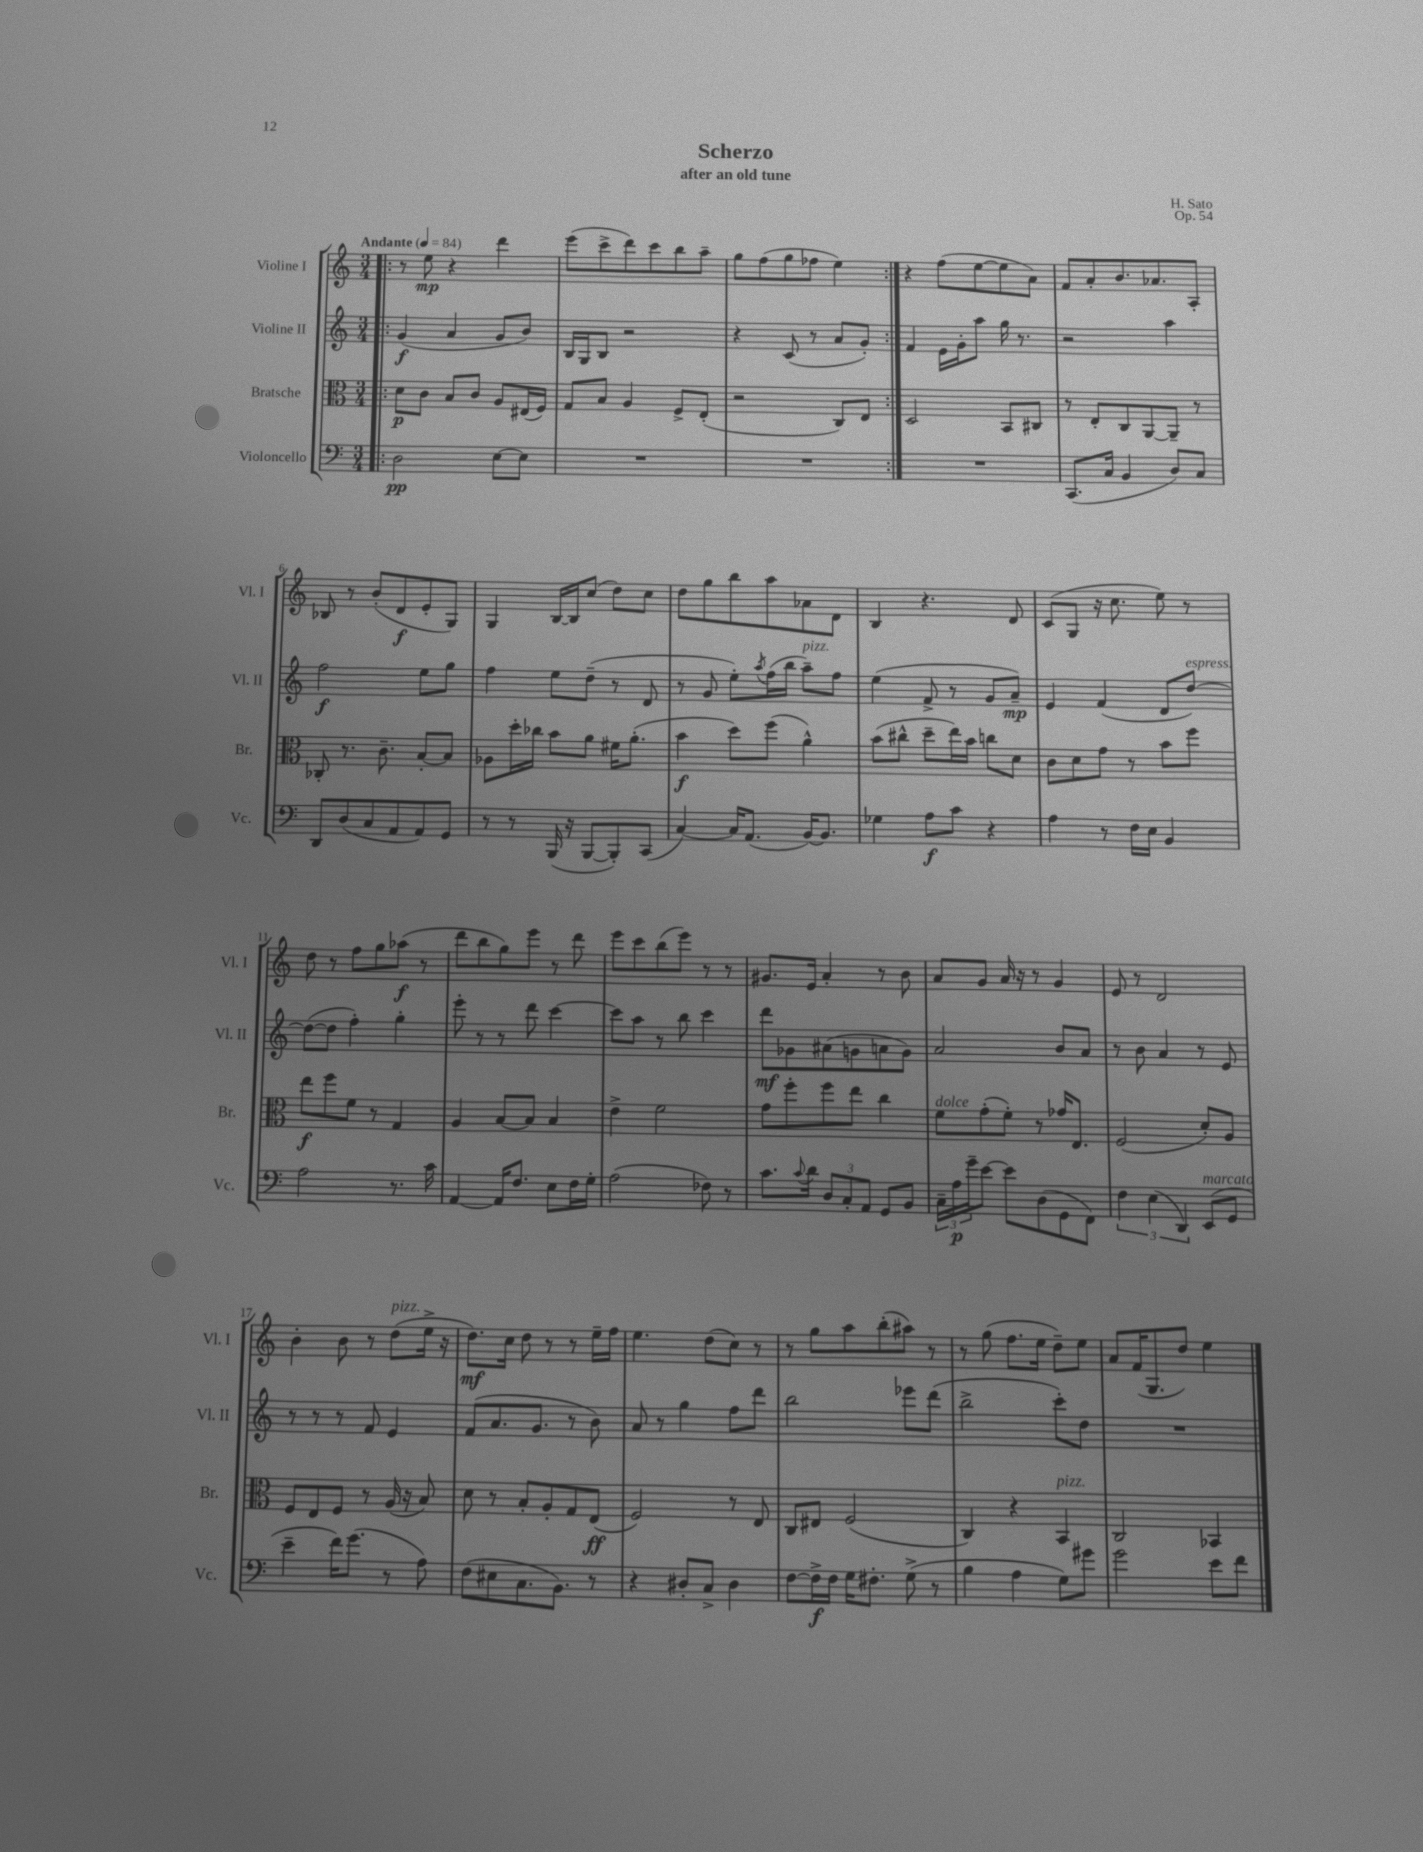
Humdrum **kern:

**kern	**dynam	**kern	**dynam	**kern	**dynam	**kern	**dynam
*part4	*part4	*part3	*part3	*part2	*part2	*part1	*part1
*staff4	*staff4	*staff3	*staff3	*staff2	*staff2	*staff1	*staff1
*I"Violoncello	*	*I"Bratsche	*	*I"Violine II	*	*I"Violine I	*
*I'Vc.	*	*I'Br.	*	*I'Vl. II	*	*I'Vl. I	*
*clefF4	*	*clefC3	*	*clefG2	*	*clefG2	*
*k[]	*	*k[]	*	*k[]	*	*k[]	*
*M3/4	*	*M3/4	*	*M3/4	*	*M3/4	*
*MM84	*	*MM84	*	*MM84	*	*MM84	*
=1!|:	=1!|:	=1!|:	=1!|:	=1!|:	=1!|:	=1!|:	=1!|:
!	!	!	!	!	!	!LO:TX:a:B:t=Andante	!
2D\	pp	8d\L	p	(4g/	f	8r	.
.	.	8c\J	.	.	.	8ee\	mp
.	.	8B/L	.	4a/	.	4r	.
.	.	8c/J	.	.	.	.	.
[8E\L	.	8A/L	.	8g/L	.	4ddd\	.
8E\J]	.	(16E#X/L	.	8b/J)	.	.	.
.	.	16F/JJ)	.	.	.	.	.
=2	=2	=2	=2	=2	=2	=2	=2
2.r	.	8G/L	.	16B/LL	.	(8eee\L	.
.	.	.	.	16G/J	.	.	.
.	.	8B/J	.	8B/J	.	8ccc^\	.
.	.	4A/	.	2r	.	8ddd\)	.
.	.	.	.	.	.	8ccc\	.
.	.	8F^/L	.	.	.	8bb\	.
.	.	(8E'/J	.	.	.	8aa~\J	.
=3	=3	=3	=3	=3	=3	=3	=3
2.r	.	2r	.	4r	.	8gg\L	.
.	.	.	.	.	.	(8ff\	.
.	.	.	.	(8c/	.	8gg\	.
.	.	.	.	8r	.	8ff-X\J	.
.	.	8C/L)	.	8a/L	.	4ee\)	.
.	.	8E/J	.	8g'/J)	.	.	.
=4:|!	=4:|!	=4:|!	=4:|!	=4:|!	=4:|!	=4:|!	=4:|!
2.r	.	2D/	.	4f/	.	4r	.
.	.	.	.	16e\LL	.	(8ff\L	.
.	.	.	.	16g'\J	.	.	.
.	.	.	.	8aa\J	.	[8ee\	.
.	.	8BB/L	.	16gg\	.	8ee\]	.
.	.	.	.	8.r	.	.	.
.	.	8C#X/J	.	.	.	8a\J)	.
=5	=5	=5	=5	=5	=5	=5	=5
(8.CC/L	.	8r	.	2r	.	8f/L	.
.	.	8E'/L	.	.	.	8a'/	.
16C/Jk	.	.	.	.	.	.	.
4BB/	.	8C/	.	.	.	8.b/	.
.	.	[8AA/	.	.	.	.	.
.	.	.	.	.	.	8.a-X/	.
8D/L)	.	8AA~/J]	.	4aa\	.	.	.
8C/J	.	8r	.	.	.	8A'/J	.
!!LO:LB:g=z
=6	=6	=6	=6	=6	=6	=6	=6
8DD/L	.	8C-X'/	.	2ff\	f	8B-X/	.
(8D/	.	8.r	.	.	.	8r	.
8C/	.	.	.	.	.	(8b'/L	.
.	.	8.c~\	.	.	.	.	.
8AA/	.	.	.	.	.	8d/	f
8AA/)	.	[8B'/L	.	8ee\L	.	8e'/	.
8GG/J	.	8B/J]	.	8gg\J	.	8G/J)	.
=7	=7	=7	=7	=7	=7	=7	=7
8r	.	8A-X\L	.	4ff\	.	4G/	.
8r	.	16dd'\L	.	.	.	.	.
.	.	16cc-X\JJ	.	.	.	.	.
(16BBB/	.	8b\L	.	8ee\L	.	[16B/LL	.
16r	.	.	.	.	.	16B/J]	.
[8BBB/L	.	8a\J	.	(8dd~\J	.	(8cc/J	.
8BBB'/])	.	16f#X\KL	.	8r	.	8dd\L)	.
.	.	(8.a'\J	.	.	.	.	.
(8CC/J	.	.	.	8d/	.	8cc\J	.
=8	=8	=8	=8	=8	=8	=8	=8
[4C/)	.	4b\	f	8r	.	8dd\L	.
.	.	.	.	8g/	.	8gg\	.
16C/KL]	.	8dd\L)	.	8ee'\L)	.	8bb\	.
(8.AA/J	.	.	.	.	.	.	.
.	.	.	.	8qaa/	.	.	.
.	.	(8ff\J	.	(16ff\L	.	8aa\	.
.	.	.	.	16bb\JJ	.	.	.
!	!	!	!	!LO:TX:a:i:t=pizz.	!	!	!
[16BB/KL)	.	4a^^\)	.	8aa~\L)	.	8a-X\	.
8.BB/J]	.	.	.	.	.	.	.
.	.	.	.	8ff\J	.	8d\J	.
=9	=9	=9	=9	=9	=9	=9	=9
4G-X\	.	(8b\L	.	(4ee\	.	4B/	.
.	.	8cc#X^^\J	.	.	.	.	.
8A\L	f	8dd~\L	.	8f^/	.	4.r	.
8c\J	.	16ee\L)	.	8r	.	.	.
.	.	16b\JJ	.	.	.	.	.
4r	.	8ccn\L	.	8g/L	.	.	.
.	.	8d\J	.	8a~/J)	mp	8d/	.
=10	=10	=10	=10	=10	=10	=10	=10
4A\	.	8c\L	.	4e/	.	(8c/L	.
.	.	8d\	.	.	.	8G/J	.
8r	.	8g\J	.	(4f/	.	16r	.
.	.	.	.	.	.	8.cc\	.
16F\LL	.	8r	.	.	.	.	.
16E\JJ	.	.	.	.	.	.	.
4BB/	.	8b\L	.	8d/L	.	8ee\)	.
!	!	!	!	!LO:TX:a:i:t=espress.	!	!	!
.	.	8ff\J	.	[8dd/J)	.	8r	.
!!LO:LB:g=z
=11	=11	=11	=11	=11	=11	=11	=11
2A\	.	8ee\L	f	(8dd\L_	.	8dd\	.
.	.	8ff\	.	8dd\J]	.	8r	.
.	.	8f\J	.	4ff'\)	.	8ff\L	.
.	.	8r	.	.	.	8gg\	.
8.r	.	4G/	.	4gg'\	.	(8aa-X\J	f
.	.	.	.	.	.	8r	.
16c\	.	.	.	.	.	.	.
=12	=12	=12	=12	=12	=12	=12	=12
[4AA/	.	4A/	.	8eee'\	.	8ddd\L	.
.	.	.	.	8r	.	8bb\	.
16AA/KL]	.	[8B/L	.	8r	.	8gg\)	.
8.F/J	.	.	.	.	.	.	.
.	.	8B/J]	.	8ddd\	.	8eee\J	.
8E\L	.	4B/	.	[4ccc\	.	8r	.
16F\L	.	.	.	.	.	8ddd\	.
16G'\JJ	.	.	.	.	.	.	.
=13	=13	=13	=13	=13	=13	=13	=13
(2A\	.	4e^\	.	8ccc\L]	.	8eee\L	.
.	.	.	.	8aa\J	.	8ccc\	.
.	.	2f\	.	8r	.	(8bb\	.
.	.	.	.	8bb\	.	8eee\J)	.
8F-X\)	.	.	.	4ccc\	.	8r	.
8r	.	.	.	.	.	8r	.
=14	=14	=14	=14	=14	=14	=14	=14
8.c\L	.	8g\L	.	8ddd\L	mf	8.g#X/L	.
.	.	8ff'\	.	8g-X\	.	.	.
8qqc/	.	.	.	.	.	.	.
16d\Jk	.	.	.	.	.	16e/Jk	.
12D/L	.	8ff\	.	(8a#X\	.	4a'/	.
12C'/	.	.	.	.	.	.	.
.	.	8ee\J	.	8gn\	.	.	.
12AA/J	.	.	.	.	.	.	.
8GG/L	.	4cc\	.	8an\	.	8r	.
8BB/J	.	.	.	8g\J)	.	8b\	.
=15	=15	=15	=15	=15	=15	=15	=15
!	!	!LO:TX:a:i:t=dolce	!	!	!	!	!
24C~\LL	.	8f\L	.	2a/	.	8a/L	.
24A\	p	.	.	.	.	.	.
24g~\J	.	.	.	.	.	.	.
[8e\J	.	(8g'\	.	.	.	8g/J	.
8e\L]	.	8f'\J)	.	.	.	16a/	.
.	.	.	.	.	.	16r	.
(8D\	.	8r	.	.	.	8r	.
8GG\	.	16g-X/KL	.	8b/L	.	4g/	.
.	.	8.E/J	.	.	.	.	.
8FF\J)	.	.	.	8a/J	.	.	.
=16	=16	=16	=16	=16	=16	=16	=16
6F\	.	(2F/	.	8r	.	8e/	.
.	.	.	.	8b\	.	8r	.
(6E\	.	.	.	.	.	.	.
.	.	.	.	4a/	.	2d/	.
6DD/)	.	.	.	.	.	.	.
!LO:TX:a:i:t=marcato	!	!	!	!	!	!	!
(8EE/L	.	8d'/L)	.	8r	.	.	.
8GG/J	.	8A/J	.	8e/	.	.	.
!!LO:LB:g=z
=17	=17	=17	=17	=17	=17	=17	=17
4e~\	.	8F/L	.	8r	.	4b'\	.
.	.	8E/	.	8r	.	.	.
16f\KL)	.	8F/J	.	8r	.	8b\	.
(8.g\J	.	.	.	.	.	.	.
.	.	8r	.	8f/	.	8r	.
!	!	!	!	!	!	!LO:TX:a:i:t=pizz.	!
8r	.	(16A/	.	4e/	.	(8dd\L	.
.	.	16r	.	.	.	.	.
8A\)	.	8B/)	.	.	.	16ee^\Jk	.
.	.	.	.	.	.	16r	.
=18	=18	=18	=18	=18	=18	=18	=18
(8F\L	.	8d\	.	(8f/L	.	8.dd\L)	mf
8E#X\	.	8r	.	8.a/	.	.	.
.	.	.	.	.	.	16cc\Jk	.
8.C\	.	8B'/L	.	.	.	8dd\	.
.	.	.	.	8.g/J	.	.	.
.	.	8A'/	.	.	.	8r	.
8.BB\J)	.	.	.	.	.	.	.
.	.	8G/	.	8r	.	8r	.
8r	.	(8E/J	ff	8b\)	.	16ee~\LL	.
.	.	.	.	.	.	16ff\JJ	.
=19	=19	=19	=19	=19	=19	=19	=19
4r	.	2F/)	.	8a/	.	4.ee\	.
.	.	.	.	8r	.	.	.
8D#X'/L	.	.	.	4gg\	.	.	.
8C^/J	.	.	.	.	.	(8dd\L	.
4D#\	.	8r	.	8ff\L	.	8cc\J)	.
.	.	8E/	.	8ddd\J	.	8r	.
=20	=20	=20	=20	=20	=20	=20	=20
[8F\L	.	8C/L	.	2bb\	.	8r	.
16F^\L]	f	8E#X/J	.	.	.	8gg\L	.
16F\JJ	.	.	.	.	.	.	.
16G\KL	.	(2F/	.	.	.	8aa\	.
8.F#X'\J	.	.	.	.	.	.	.
.	.	.	.	.	.	(8bb'\	.
(8G^\	.	.	.	8eee-X\L	.	8aa#X\J)	.
8r	.	.	.	(8ddd\J	.	8r	.
=21	=21	=21	=21	=21	=21	=21	=21
4B\	.	4C/)	.	2bb^\	.	8r	.
.	.	.	.	.	.	(8gg\	.
4A\	.	4r	.	.	.	8.ff\L	.
.	.	.	.	.	.	16ee\Jk	.
!	!	!LO:TX:a:i:t=pizz.	!	!	!	!	!
8G\L)	.	4BB/	.	8ccc'\L)	.	8dd~\L)	.
8g#X\J	.	.	.	8dd\J	.	8ee\J	.
=22	=22	=22	=22	=22	=22	=22	=22
2g\	.	2C/	.	2.r	.	8a/L	.
.	.	.	.	.	.	(16f/K	.
.	.	.	.	.	.	8.G/	.
.	.	.	.	.	.	8dd/J)	.
8e\L	.	4BB-X/	.	.	.	4ee\	.
8f\J	.	.	.	.	.	.	.
==	==	==	==	==	==	==	==
*-	*-	*-	*-	*-	*-	*-	*-
